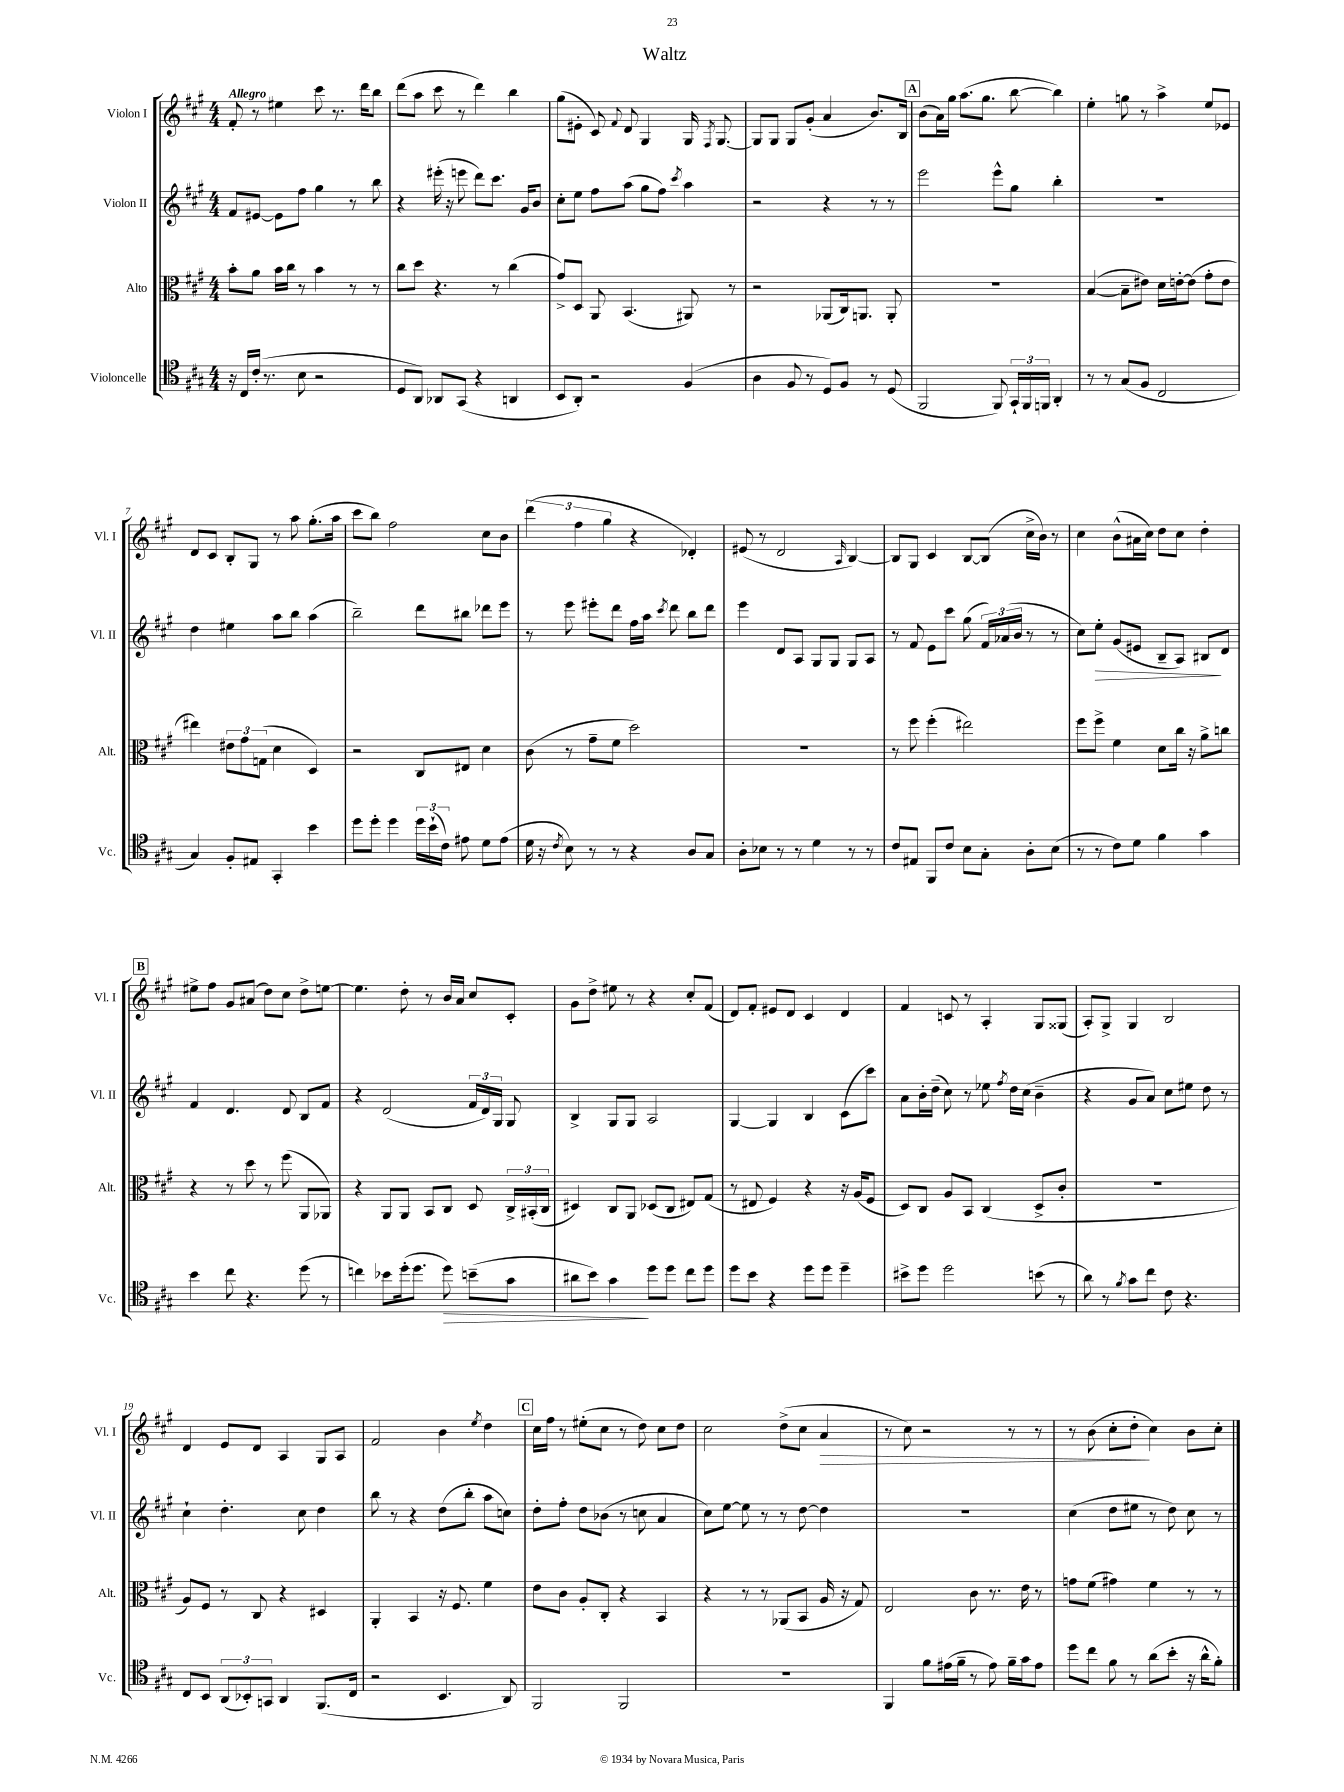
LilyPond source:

\header { title = "Waltz" }
<<
\new StaffGroup <<
\new Staff = "s0" \with { instrumentName = "Violon I" shortInstrumentName = "Vl. I" } {
    \clef treble \key a \major \numericTimeSignature \time 4/4 \tempo "Allegro"
    \autoBeamOff fis'8-. r8 eis''4 cis'''8 r8. d'''16[ b''8] |
    d'''8[( a''8] cis'''8 r8 d'''4) b''4 |
    gis''8[( eis'8]-. cis'8) \appoggiatura { fis'8 } d'8 gis4 gis16 \acciaccatura { fis8 } gis8.~ |
    gis8[ gis8] gis8[ gis'8]-.( a'4 b'8.[) b16] |
    \mark \markup { \box "A" } b'8[( a'16) gis''16] a''8.[( gis''8.] b''8~ b''4) |
    e''4-. g''8 r8 a''4-> e''8[ ees'8] |
    d'8[ cis'8] b8[-. gis8] r8 a''8 gis''8.[-.( a''16] |
    cis'''8[ b''8]) fis''2 cis''8[ b'8] |
    \tuplet 3/2 { d'''4( fis''4 gis''4 } r4 des'4-.) |
    eis'8( r8 d'2 \grace { a16 } b4~) |
    b8[ gis8] cis'4 b8[~ b8]( cis''16[-> b'16]) r8 |
    cis''4 b'8[-^( ais'16 cis''16]) d''8[ cis''8] d''4-. |
    \mark \markup { \box "B" } eis''8[-> fis''8] gis'8[ ais'8]( d''8[) cis''8] d''8[-> e''8]~ |
    e''4. d''8-. r8 b'16[ a'16] cis''8[ cis'8]-. |
    gis'8[ d''8]-> eis''8 r8 r4 cis''8[-. fis'8]( |
    d'8[) fis'8]-. eis'8[ d'8] cis'4 d'4 |
    fis'4 c'8 r8 a4-. gis8[ gisis8]( |
    a8[-.) gis8]-> gis4 b2 |
    d'4 e'8[ d'8] a4 gis8[ a8] |
    fis'2 b'4 \acciaccatura { e''8 } d''4 |
    \mark \markup { \box "C" } cis''16[ fis''16] r8 eis''8[-.( cis''8] r8 d''8) cis''8[ d''8] |
    cis''2 d''8[->( cis''8] a'4\> |
    r8 cis''8) r2 r8 r8 |
    r8 b'8( cis''8[-. d''8]-.\! cis''4) b'8[ cis''8]-. \bar "|." |
}
\new Staff = "s1" \with { instrumentName = "Violon II" shortInstrumentName = "Vl. II" } {
    \clef treble \key a \major \numericTimeSignature \time 4/4
    \autoBeamOff fis'8[ eis'8]~ eis'8[ fis''8] gis''4 r8 b''8 |
    r4 eis'''16-.( r16 e'''8 d'''8[) cis'''8.] gis'16[ b'8] |
    cis''8[-. e''8] fis''8[ a''8]( gis''8[ fis''8]) \acciaccatura { cis'''8 } a''4 |
    r2 r4 r8 r8 |
    \mark \markup { \box "A" } e'''2 e'''8[-^ gis''8] b''4-. |
    r1 |
    d''4 eis''4 a''8[ b''8] a''4( |
    b''2--) d'''8[ bis''8] des'''8[ e'''8] |
    r8 e'''8 eis'''8[-. d'''8] fis''16[ a''16] \acciaccatura { cis'''8 } d'''8 b''8[ d'''8] |
    e'''4 d'8[ a8] gis8[ gis8] gis8[ a8] |
    r8 fis'8 e'8[ cis'''8] gis''8( \tuplet 3/2 { fis'16[) aes'16( b'16] } r8 r8 |
    cis''8[) e''8]-.\> gis'8[( eis'8] b8[-- a8]) bis8[\! d'8] |
    \mark \markup { \box "B" } fis'4 d'4. d'8 b8[ fis'8] |
    r4 d'2( \tuplet 3/2 { fis'16[ d'16) gis16] } gis8 |
    b4-> gis8[ gis8] a2 |
    gis4~ gis4 b4 cis'8[( cis'''8]) |
    a'8[ b'16-. d''16]--( cis''8) r8 ees''8 \acciaccatura { fis''8 } d''16[ cis''16]( b'4-- |
    r4 gis'8[ a'8]) cis''8[ eis''8] d''8 r8 |
    cis''4-! d''4.-. cis''8 d''4 |
    b''8 r8 r4 d''8[( b''8]-. a''8[ c''8]) |
    \mark \markup { \box "C" } d''8[-. fis''8]-. d''8[ bes'8]( r8 c''8 a'4 |
    cis''8[) e''8]~ e''8 r8 r8 d''8~ d''4 |
    R1 |
    cis''4( d''8[ eis''8] r8 d''8) cis''8 r8 \bar "|." |
}
\new Staff = "s2" \with { instrumentName = "Alto" shortInstrumentName = "Alt." } {
    \clef alto \key a \major \numericTimeSignature \time 4/4
    \autoBeamOff b'8[-. a'8] b'16[ cis''16] r8 b'4 r8 r8 |
    cis''8[ d''8] r4. r8 cis''4( |
    gis'8[->) d8] a,8 b,4.( ais,8) r8 |
    r2 aes,8[( cis16) a,8.] a,8-. |
    \mark \markup { \box "A" } r1 |
    b4~( b8[-- eis'8]) d'16[ e'16~-. e'8]( gis'8[-. e'8] |
    eis''4) \tuplet 3/2 { eis'8[ gis'8 g8]( } d'4 d4) |
    r2 cis8[ eis8] d'4 |
    cis'8( r8 gis'8[-- fis'8] d''2) |
    R1 |
    r8 fis''8 fis''4-.( eis''2) |
    fis''8[ fis''8]-> fis'4 d'8[ cis''16] r16 a'8[-> c''8] |
    \mark \markup { \box "B" } r4 r8 d''8 r8 fis''8( a,8[ aes,8]) |
    r4 a,8[ a,8] b,8[ cis8] d8 \tuplet 3/2 { cis16[-> bis,16-.( cis16] } |
    dis4) cis8[ a,8] des8[( cis8] eis8[) gis8]( |
    r8 eis8 fis4) r4 r16 a16[( fis8] |
    d8[) cis8] a8[ b,8] cis4( d8[-> cis'8]-. |
    R1 |
    a8[) fis8] r8 cis8 r4 dis4 |
    a,4-. b,4 r16 fis8. fis'4 |
    \mark \markup { \box "C" } e'8[ cis'8] a8[-. cis8]-. r4 b,4 |
    r4 r8 r8 aes,8[( b,8] a16 r16 gis8) |
    e2 cis'8 r8. e'16 r8 |
    g'8[ fis'8]( gis'4) fis'4 r8 r8 \bar "|." |
}
\new Staff = "s3" \with { instrumentName = "Violoncelle" shortInstrumentName = "Vc." } {
    \clef tenor \key a \major \numericTimeSignature \time 4/4
    \autoBeamOff r16 cis16[ cis'16]-.( r8. b8 r2 |
    d8[ a,8]) aes,8[ gis,8]( r4 a,4 |
    b,8[ a,8]-.) r2 fis4( |
    a4 fis8 r8 d8[) fis8] r8 d8( |
    \mark \markup { \box "A" } fis,2 fis,8) \tuplet 3/2 { gis,16[-! fis,16 f,16] } a,4-. |
    r8 r8 gis8[( fis8] cis2 |
    gis4) fis8[-. eis8] gis,4-. b'4 |
    d''8[ d''8]-. d''4 \tuplet 3/2 { d''16[ b'16-!( cis'16]) } eis'8 d'8[ eis'8]( |
    d'16 r16 \acciaccatura { cis'8 } b8) r8 r8 r4 a8[ gis8] |
    a8[-. bes8] r8 r8 d'4 r8 r8 |
    cis'8[ eis8] fis,8[ cis'8] b8[ gis8]-. a8[-. b8]( |
    r8 r8 cis'8[) d'8] fis'4 gis'4 |
    \mark \markup { \box "B" } b'4 cis''8 r4. d''8( r8 |
    c''4) bes'8[ d''16-.( d''8.] d''8\>) b'8[--( gis'8] |
    ais'8[ b'8]) gis'4\! d''8[ d''8] cis''8[ d''8] |
    d''8[ b'8] r4 d''8[ d''8] d''4-- |
    bis'8[-> d''8] d''2 b'8( r8 |
    a'8) r8 \acciaccatura { fis'8 } gis'8[ cis''8] cis'8 r4. |
    cis8[ b,8] \tuplet 3/2 { a,8[( bes,8-.) g,8] } a,4 fis,8.[( cis16] |
    r2 b,4. a,8) |
    \mark \markup { \box "C" } fis,2 fis,2 |
    R1 |
    fis,4 fis'8[ eis'16( fis'16]-- r8 eis'8) fis'16[-- gis'16 eis'8] |
    d''8[ cis''8] fis'8 r8 a'8[( b'8]-. r16 a'16[-^ fis'8]-.) \bar "|." |
}
>>
>>
